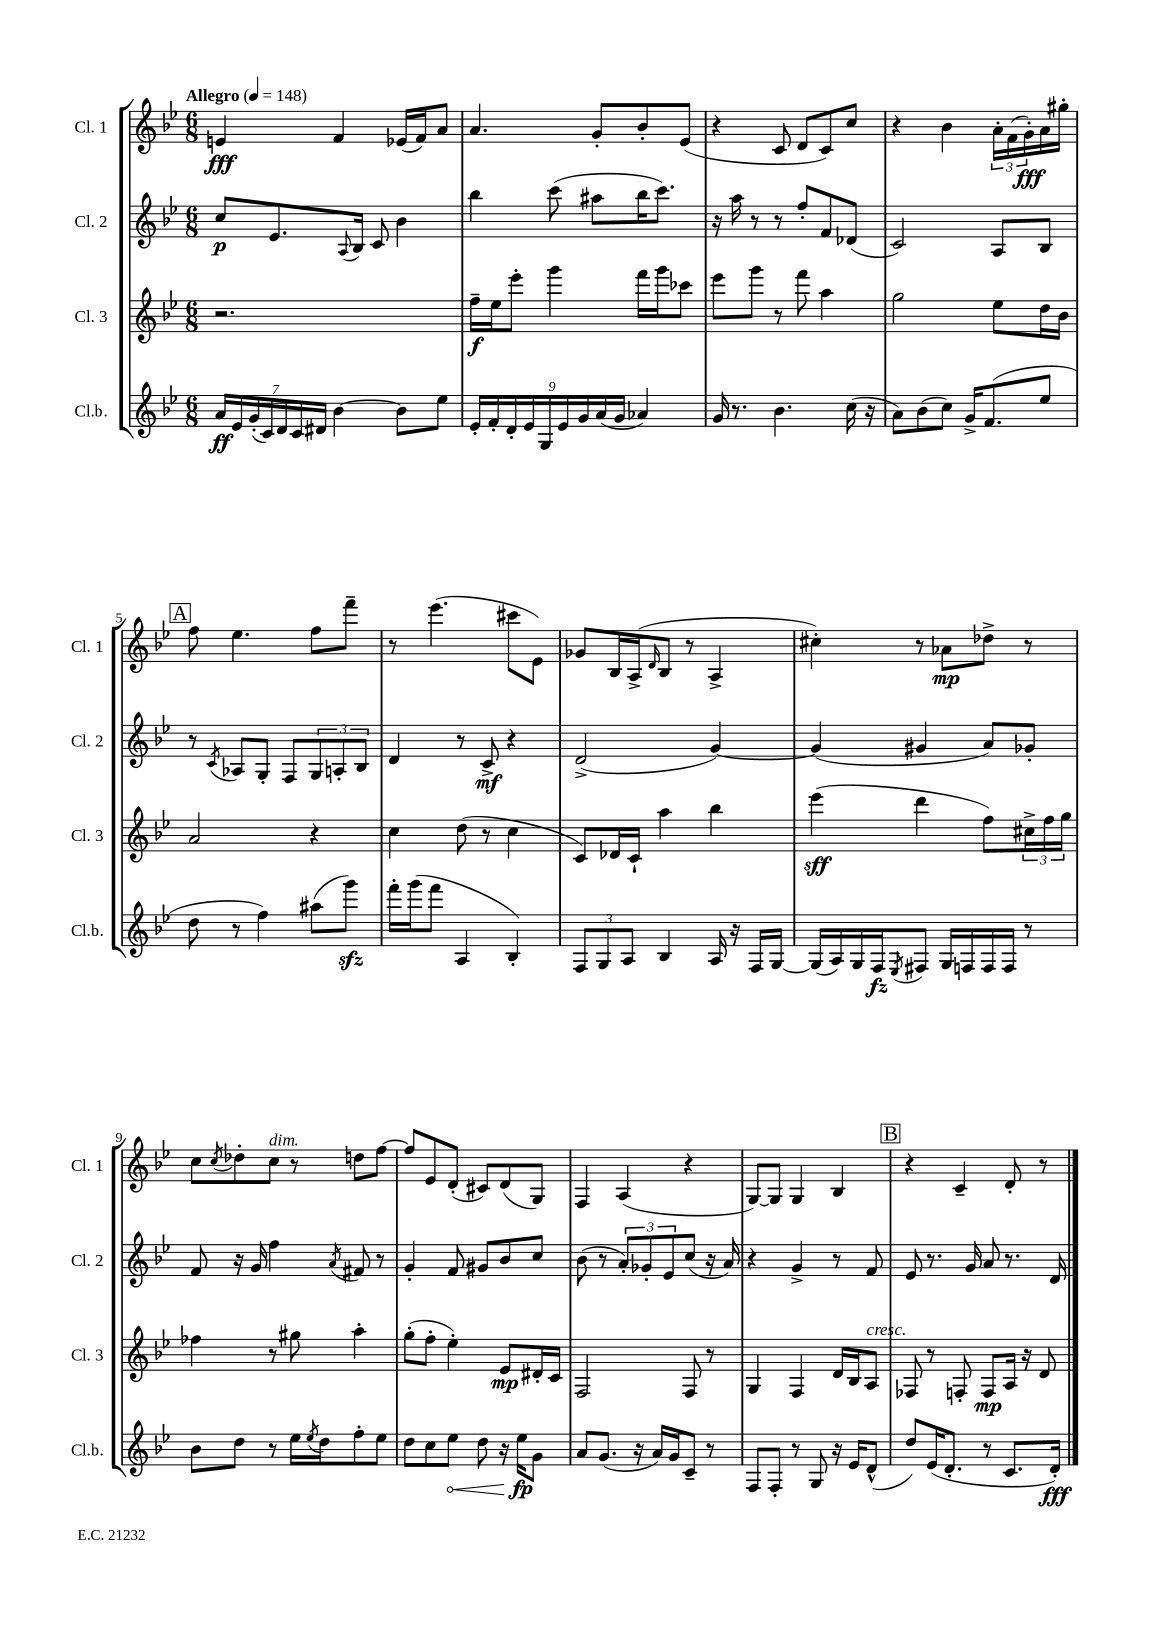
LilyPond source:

<<
\new StaffGroup <<
\new Staff = "s0" \with { instrumentName = "Cl. 1" shortInstrumentName = "Cl. 1" } {
    \clef treble \key bes \major \numericTimeSignature \time 6/8 \tempo "Allegro" 4 = 148
    e'4\fff f'4 ees'16( f'16) a'8 |
    a'4. g'8-. bes'8-. ees'8( |
    r4 c'8 d'8 c'8) c''8 |
    r4 bes'4 \tuplet 3/2 { a'16-. f'16( g'16-.\fff) } a'16 gis''16-. |
    \mark \markup { \box "A" } f''8 ees''4. f''8 f'''8-- |
    r8 ees'''4.( cis'''8 ees'8) |
    ges'8 bes16 a16->( \grace { d'16 } bes8 r8 a4-> |
    cis''4-.) r8 aes'8\mp des''8-> r8 |
    c''8 \acciaccatura { c''8 } des''8-. c''8^\markup { \italic "dim." } r8 d''8 f''8~ |
    f''8 ees'8 d'8-.( cis'8) d'8( g8) |
    f4 a4( r4 |
    g8~) g8 g4 bes4 |
    \mark \markup { \box "B" } r4 c'4-- d'8-. r8 \bar "|." |
}
\new Staff = "s1" \with { instrumentName = "Cl. 2" shortInstrumentName = "Cl. 2" } {
    \clef treble \key bes \major \numericTimeSignature \time 6/8
    c''8\p ees'8. \appoggiatura { a8 } bes16 c'8 bes'4 |
    bes''4 c'''8( ais''8 bes''16 c'''8.) |
    r16 a''16 r8 r8 f''8-. f'8 des'8( |
    c'2) a8 bes8 |
    \mark \markup { \box "A" } r8 \acciaccatura { c'8 } aes8 g8-. f8 \tuplet 3/2 { g8 a8-. bes8 } |
    d'4 r8 c'8->\mf r4 |
    d'2->( g'4~) |
    g'4( gis'4 a'8) ges'8-. |
    f'8 r16 g'16 f''4 \acciaccatura { a'8 } fis'8 r8 |
    g'4-. f'8 gis'8 bes'8 c''8 |
    bes'8( r8 \tuplet 3/2 { a'8-.) ges'8-. ees'8 } c''8( r16 a'16) |
    r4 g'4-> r8 f'8 |
    \mark \markup { \box "B" } ees'8 r8. g'16 a'8 r8. d'16 \bar "|." |
}
\new Staff = "s2" \with { instrumentName = "Cl. 3" shortInstrumentName = "Cl. 3" } {
    \clef treble \key bes \major \numericTimeSignature \time 6/8
    r2. |
    f''16--\f ees''16 ees'''8-. g'''4 f'''16 g'''16 ces'''8 |
    ees'''8 g'''8 r8 f'''8 a''4 |
    g''2 ees''8 d''16 bes'16 |
    \mark \markup { \box "A" } a'2 r4 |
    c''4 d''8( r8 c''4 |
    c'8) des'16 c'16-! a''4 bes''4 |
    ees'''4\sff( d'''4 f''8) \tuplet 3/2 { cis''16-> f''16 g''16 } |
    fes''4 r8 gis''8 a''4-. |
    g''8-.( f''8-. ees''4-.) ees'8\mp dis'16-. c'16 |
    f2 f8 r8 |
    g4 f4 d'16 bes16 a8^\markup { \italic "cresc." } |
    \mark \markup { \box "B" } fes8 r8 f8-. f8\mp a16 r16 d'8 \bar "|." |
}
\new Staff = "s3" \with { instrumentName = "Cl.b." shortInstrumentName = "Cl.b." } {
    \clef treble \key bes \major \numericTimeSignature \time 6/8
    \tuplet 7/4 { a'16\ff ees'16 g'16-.( c'16) d'16 c'16 dis'16 } bes'4~ bes'8 ees''8 |
    \tuplet 9/8 { ees'16-. f'16-. d'16-. ees'16 g16 ees'16 g'16 a'16( g'16 } aes'4) |
    g'16 r8. bes'4. c''16( r16 |
    a'8) bes'8( c''8) g'16-> f'8.( ees''8 |
    \mark \markup { \box "A" } d''8 r8 f''4) ais''8( g'''8\sfz) |
    f'''16-. g'''16( f'''8 a4 bes4-.) |
    \tuplet 3/2 { f8 g8 a8 } bes4 a16 r16 f16 g16~ |
    g16( a16) g16 f16\fz \acciaccatura { ees8 } fis8 g16 f16 f16 f16 r8 |
    bes'8 d''8 r8 ees''16 \acciaccatura { ees''8 } d''16 f''8-. ees''8 |
    d''8 c''8 \once \override Hairpin.circled-tip = ##t ees''8\< d''8 r16 ees''16\fp\! g'8 |
    a'8 g'8.( r16 a'16) g'16 c'8-- r8 |
    f8 f8-. r8 g8 r16 ees'16 d'8-^( |
    \mark \markup { \box "B" } d''8) ees'16( d'8.-. r8 c'8. d'16-.\fff) \bar "|." |
}
>>
>>
